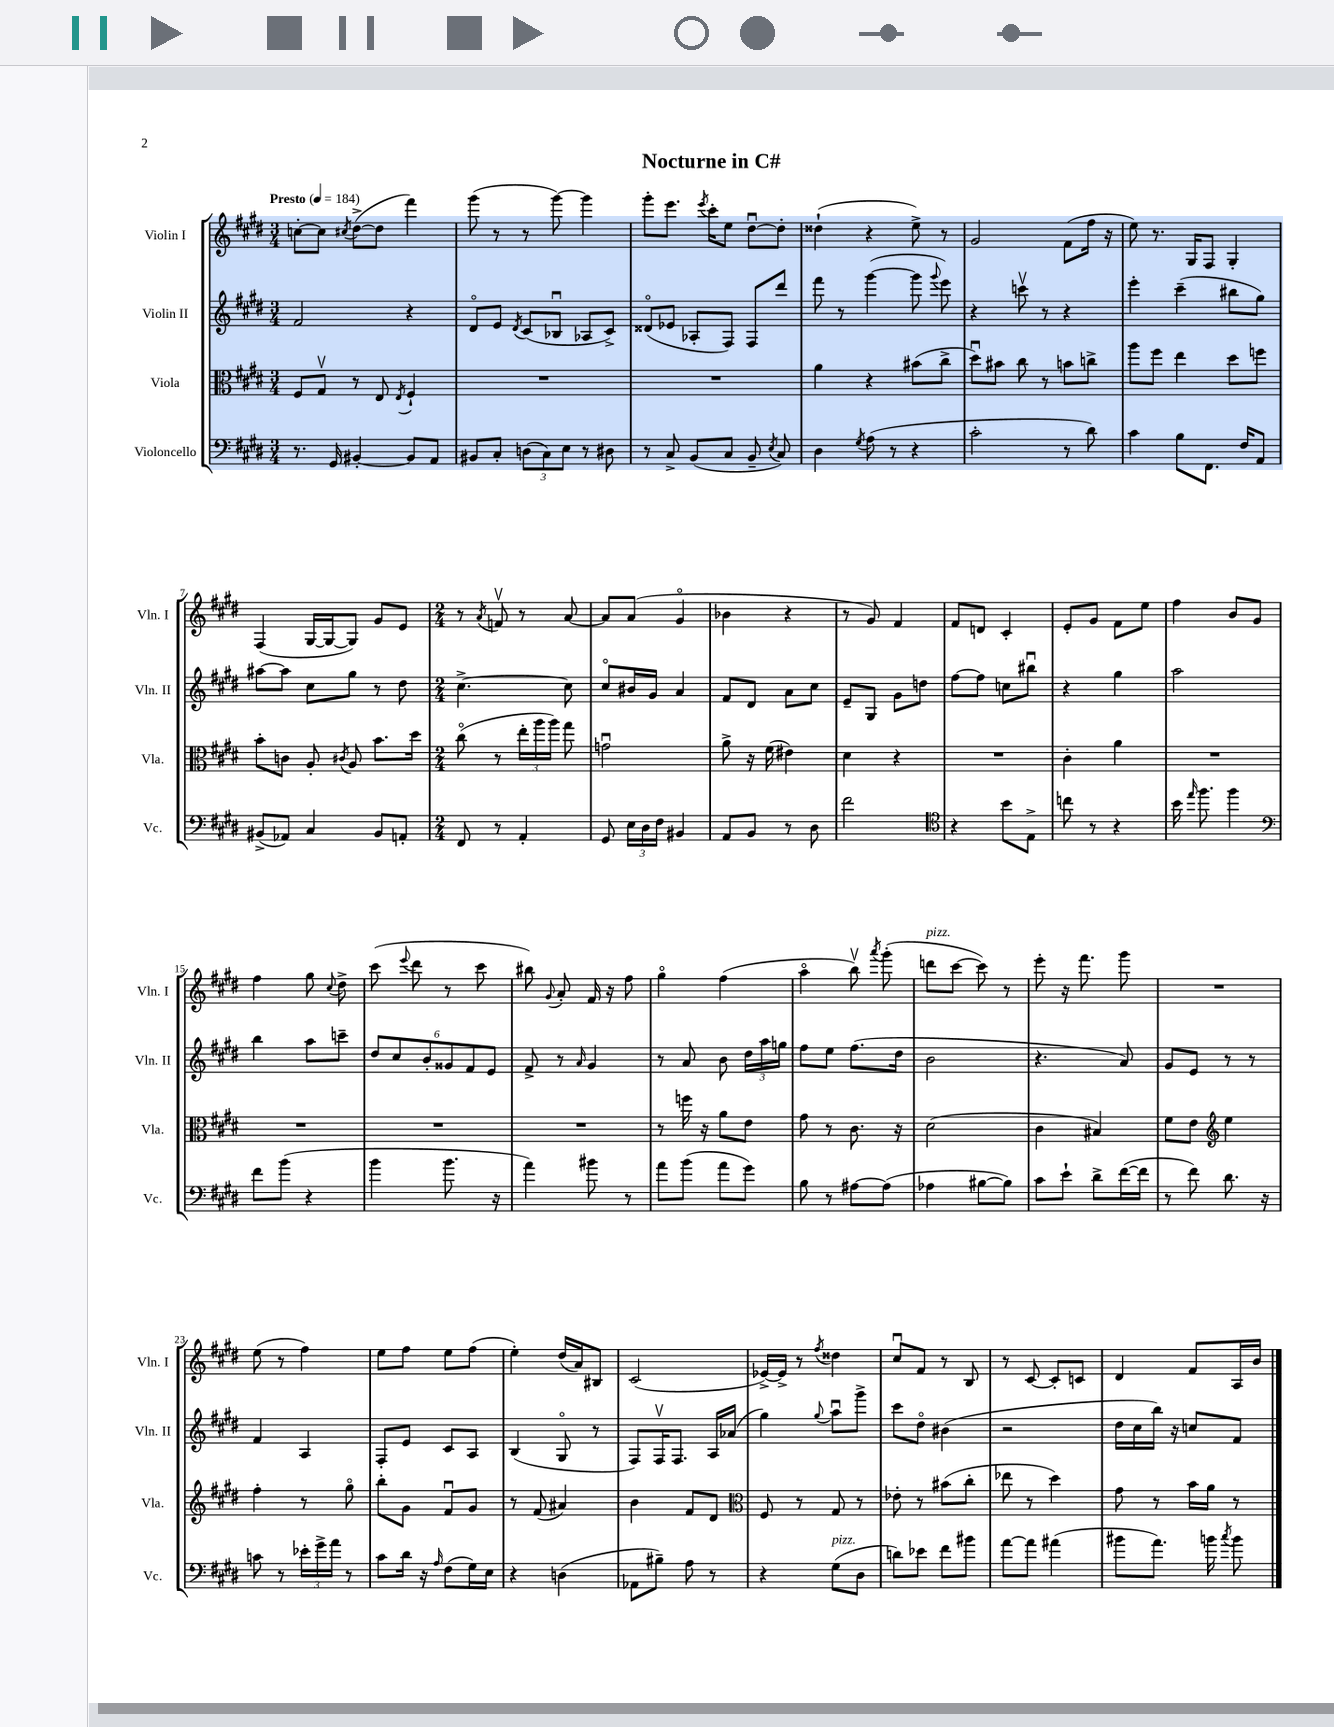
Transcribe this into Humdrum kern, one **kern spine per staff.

**kern	**kern	**kern	**kern
*part4	*part3	*part2	*part1
*staff4	*staff3	*staff2	*staff1
*I"Violoncello	*I"Viola	*I"Violin II	*I"Violin I
*I'Vc.	*I'Vla.	*I'Vln. II	*I'Vln. I
*clefF4	*clefC3	*clefG2	*clefG2
*k[f#c#g#d#]	*k[f#c#g#d#]	*k[f#c#g#d#]	*k[f#c#g#d#]
*M3/4	*M3/4	*M3/4	*M3/4
*MM184	*MM184	*MM184	*MM184
=1	=1	=1	=1
!	!	!	!LO:TX:a:B:t=Presto
8.r	8F#/L	2f#/	[8ccn'\L
.	8G#v/J	.	8cc\J]
16GG#/	.	.	.
.	.	.	8qcc#X/
[4BB#X'/	8r	.	([8dd#^\L
.	8E/	.	8dd#\J]
.	8qE/	.	.
8BB#/L]	4F#`/	4r	4fff#\)
8AA/J	.	.	.
=2	=2	=2	=2
8BB#X/L	2.r	8d#/L	(8ggg#\
8C#'/J	.	8e/J	8r
.	.	8qd#/	.
(12Dn\L	.	(8c#/L	8r
12C#\)	.	.	.
.	.	8B-Xu/J	[8ggg#\)
12E\J	.	.	.
8r	.	8A-X/L	4ggg#\]
8D#X\	.	8c#^/J)	.
=3	=3	=3	=3
8r	2.r	(8d##X/L	8ggg#'\L
8C#^/	.	8e-X/J	8.eee\J
(8BB/L	.	8A-X'/L	.
.	.	.	8qeee/
.	.	.	16ccc#'\KL
8C#/J	.	8F#/J)	8ee\J
8BB~/	.	8F#/L	[8dd#u\L
8qE/	.	.	.
8C#/)	.	8ddd#/J	8dd#'\J]
=4	=4	=4	=4
4D#\	4a\	8fff#\	(4dd##X`\
.	.	8r	.
8qG#/	.	.	.
(8A\	4r	([4ggg#\	4r
8r	.	.	.
4r	(8b#X\L	8ggg#\]	8ee^\)
.	.	8qqggg#/	.
.	8cc#^\J	8eee\)	8r
=5	=5	=5	=5
2c#'\	8dd#u\L)	4r	2g#/
.	8b#X\J	.	.
.	8cc#\	8cccnv\	.
.	8r	8r	.
8r	8bn\L	4r	(8f#\L
8d#\)	8ccn^\J	.	16ff#\Jk
.	.	.	16r
=6	=6	=6	=6
4c#\	8aa\L	4eee'\	8ee\)
.	8ff#\J	.	8.r
8B\L	4ee\	(4ccc#~\	.
.	.	.	16G#/KL
8.FF#\J	.	.	8F#/J
.	8dd#\L	8bb#X\L	4G#'/
16F#/KL	.	.	.
8AA/J	8ffn\J	8gg#\J)	.
!!LO:LB:g=z
=7	=7	=7	=7
(8BB#X^/L	8b'\L	[8aa#X\L	(4F#/
8AA-X/J)	8cn\J	8aa#\J]	.
4C#/	8A'/	8cc#\L	[16G#/LL
.	.	.	16G#/J_
.	8qc#X/	.	.
.	8A/	8gg#\J	8G#/J])
8BB#/L	8.b\L	8r	8g#/L
8AAn'/J	.	8dd#\	8e/J
.	16dd#\Jk	.	.
=8	=8	=8	=8
*M2/4	*M2/4	*M2/4	*M2/4
8FF#/	(8cc#\	[4.cc#^\	8r
.	.	.	8qa/
8r	8r	.	8fnv/
4AA'/	24ee'\LL	.	8r
.	24aa\	.	.
.	24aa\JJ)	.	.
.	8gg#\	8cc#\]	[8a/
=9	=9	=9	=9
8GG#/	2gnu\	8cc#/L	8a/L]
24E\LL	.	16b#X/L	(8a/J
24D#\	.	.	.
.	.	16g#/JJ	.
24F#\JJ	.	.	.
4BB#X/	.	4a/	4g#/
=10	=10	=10	=10
8AA/L	8a^\	8f#/L	4b-X\
8BB/J	16r	8d#/J	.
.	(16f#\	.	.
8r	4e#X\)	8a\L	4r
8D#\	.	8cc#\J	.
=11	=11	=11	=11
2f#\	4d#\	8e~/L	8r
.	.	8G#/J	8g#/)
.	4r	8g#\L	4f#/
.	.	8ddn\J	.
=12	=12	=12	=12
*clefC4	*	*	*
4r	2r	[8ff#\L	8f#/L
.	.	8ff#\J]	8dn/J
8b\L	.	8ccn\L	4c#'/
8E^\J	.	8bb#Xu\J	.
=13	=13	=13	=13
8ccn\	4c#'\	4r	8e'/L
8r	.	.	8g#/J
4r	4a\	4gg#\	8f#\L
.	.	.	8ee\J
=14	=14	=14	=14
16b\	2r	2aa\	4ff#\
16qqee/	.	.	.
8.ff#\	.	.	.
4ff#\	.	.	8b/L
.	.	.	8g#/J
!!LO:LB:g=z
=15	=15	=15	=15
*clefF4	*	*	*
8f#\L	2r	4bb\	4ff#\
(8b\J	.	.	.
4r	.	8aa\L	8gg#\
.	.	.	8qqcc#/
.	.	8cccn~\J	8dd#^\
=16	=16	=16	=16
4b\	2r	12dd#/L	(8ccc#\
.	.	12cc#/	.
.	.	.	8qqeee/
.	.	.	8ddd#\
.	.	12b'/	.
8.b\	.	12g##X/	8r
.	.	12f#/	.
.	.	.	8ccc#\
.	.	12e/J	.
16r	.	.	.
=17	=17	=17	=17
4a\)	2r	8f#^/	8bb#X\)
.	.	.	8qqg#/
.	.	8r	8a'/
.	.	16qqa/	.
8b#X\	.	4g#/	16f#/
.	.	.	16r
8r	.	.	8ff#\
=18	=18	=18	=18
8a\L	8r	8r	4gg#\
(8b\J	16ffn\	8a/	.
.	16r	.	.
8a\L	8a\L	8b\	(4ff#\
8g#\J)	8e\J	24dd#\LL	.
.	.	24aa\	.
.	.	24ggn\JJ	.
=19	=19	=19	=19
8B\	8g#\	8ff#\L	4aa\
8r	8r	8ee\J	.
[8A#X\L	8.c#\	(8.ff#\L	8bbv\)
.	.	.	8qaaa/
(8A#\J]	.	.	(8ggg#'\
.	16r	16dd#\Jk	.
=20	=20	=20	=20
!	!	!	!LO:TX:a:i:t=pizz.
4A-X\	(2d#\	2b\	8dddn\L
.	.	.	[8ccc#\J
[8B#X\L	.	.	8ccc#\])
8B#\J])	.	.	8r
=21	=21	=21	=21
8c#\L	4c#\	4.r	8eee'\
8e`\J	.	.	16r
.	.	.	8.fff#\
8d#^\L	4B#X/)	.	.
([16f#\L	.	8a/)	8ggg#\
16f#\JJ]	.	.	.
=22	=22	=22	=22
8r	8f#\L	8g#/L	2r
8f#\)	8e\J	8e/J	.
*	*clefG2	*	*
8.d#\	4ee\	8r	.
.	.	8r	.
16r	.	.	.
!!LO:LB:g=z
=23	=23	=23	=23
8cn\	4ff#'\	4f#/	(8ee\
8r	.	.	8r
24e-X'\LL	8r	4A/	4ff#\)
24g#^\	.	.	.
24a\JJ	.	.	.
8r	8gg#\	.	.
=24	=24	=24	=24
8c#\L	8bb'\L	8F#'/L	8ee\L
16d#\Jk	8g#\J	8e/J	8ff#\J
16r	.	.	.
16qqA/	.	.	.
(8F#\L	8f#u/L	8c#/L	8ee\L
16G#\L)	8g#/J	8A/J	(8ff#\J
16E\JJ	.	.	.
=25	=25	=25	=25
4r	8r	(4B/	4ee'\)
.	(8f#/	.	.
(4Dn\	4a#X/)	8G#/	(16dd#/LL
.	.	.	16a/J)
.	.	8r	8B#X/J
=26	=26	=26	=26
8AA-X\L	4b\	8F#/L)	(2c#/
8B#X~\J)	.	16F#v/K	.
.	.	8.F#/J	.
8A\	8f#/L	.	.
8r	8d#/J	16A/LL	.
.	.	(16a-X/JJ	.
=27	=27	=27	=27
*	*clefC3	*	*
4r	8F#/	4gg#\)	[16e-X^/LL)
.	.	.	16e-^/JJ]
.	8r	.	8r
.	.	8qqgg#/	8qff#/
!LO:TX:a:i:t=pizz.	!	!	!
(8G#\L	8G#/	8aau\L	4dd##X\
8D#\J	8r	8ggg#^\J	.
=28	=28	=28	=28
8dn\L)	8e-X'\	8ccc#\L	8cc#u/L
8e-X\J	8r	8dd#\J	8f#/J
8f#\L	(8b#X\L	(4b#X\	8r
8b#X\J	8cc#'\J	.	8B/
=29	=29	=29	=29
[8a\L	8ee-X\	2r	8r
8a\J]	8r	.	[8c#/
(4a#X\	4dd#\)	.	8c#'/L]
.	.	.	8cn/J
=30	=30	=30	=30
8b#X\L	8g#\	16dd#\LL	4d#/
.	.	16cc#\	.
8.a\J)	8r	16bb\JJ)	.
.	.	16r	.
.	16b\LL	8ccn/L	8f#/L
16bn\	16a\JJ	.	.
8qcc#/	.	.	.
8b\	8r	8f#/J	16A/L
.	.	.	16b/JJ
==	==	==	==
*-	*-	*-	*-
